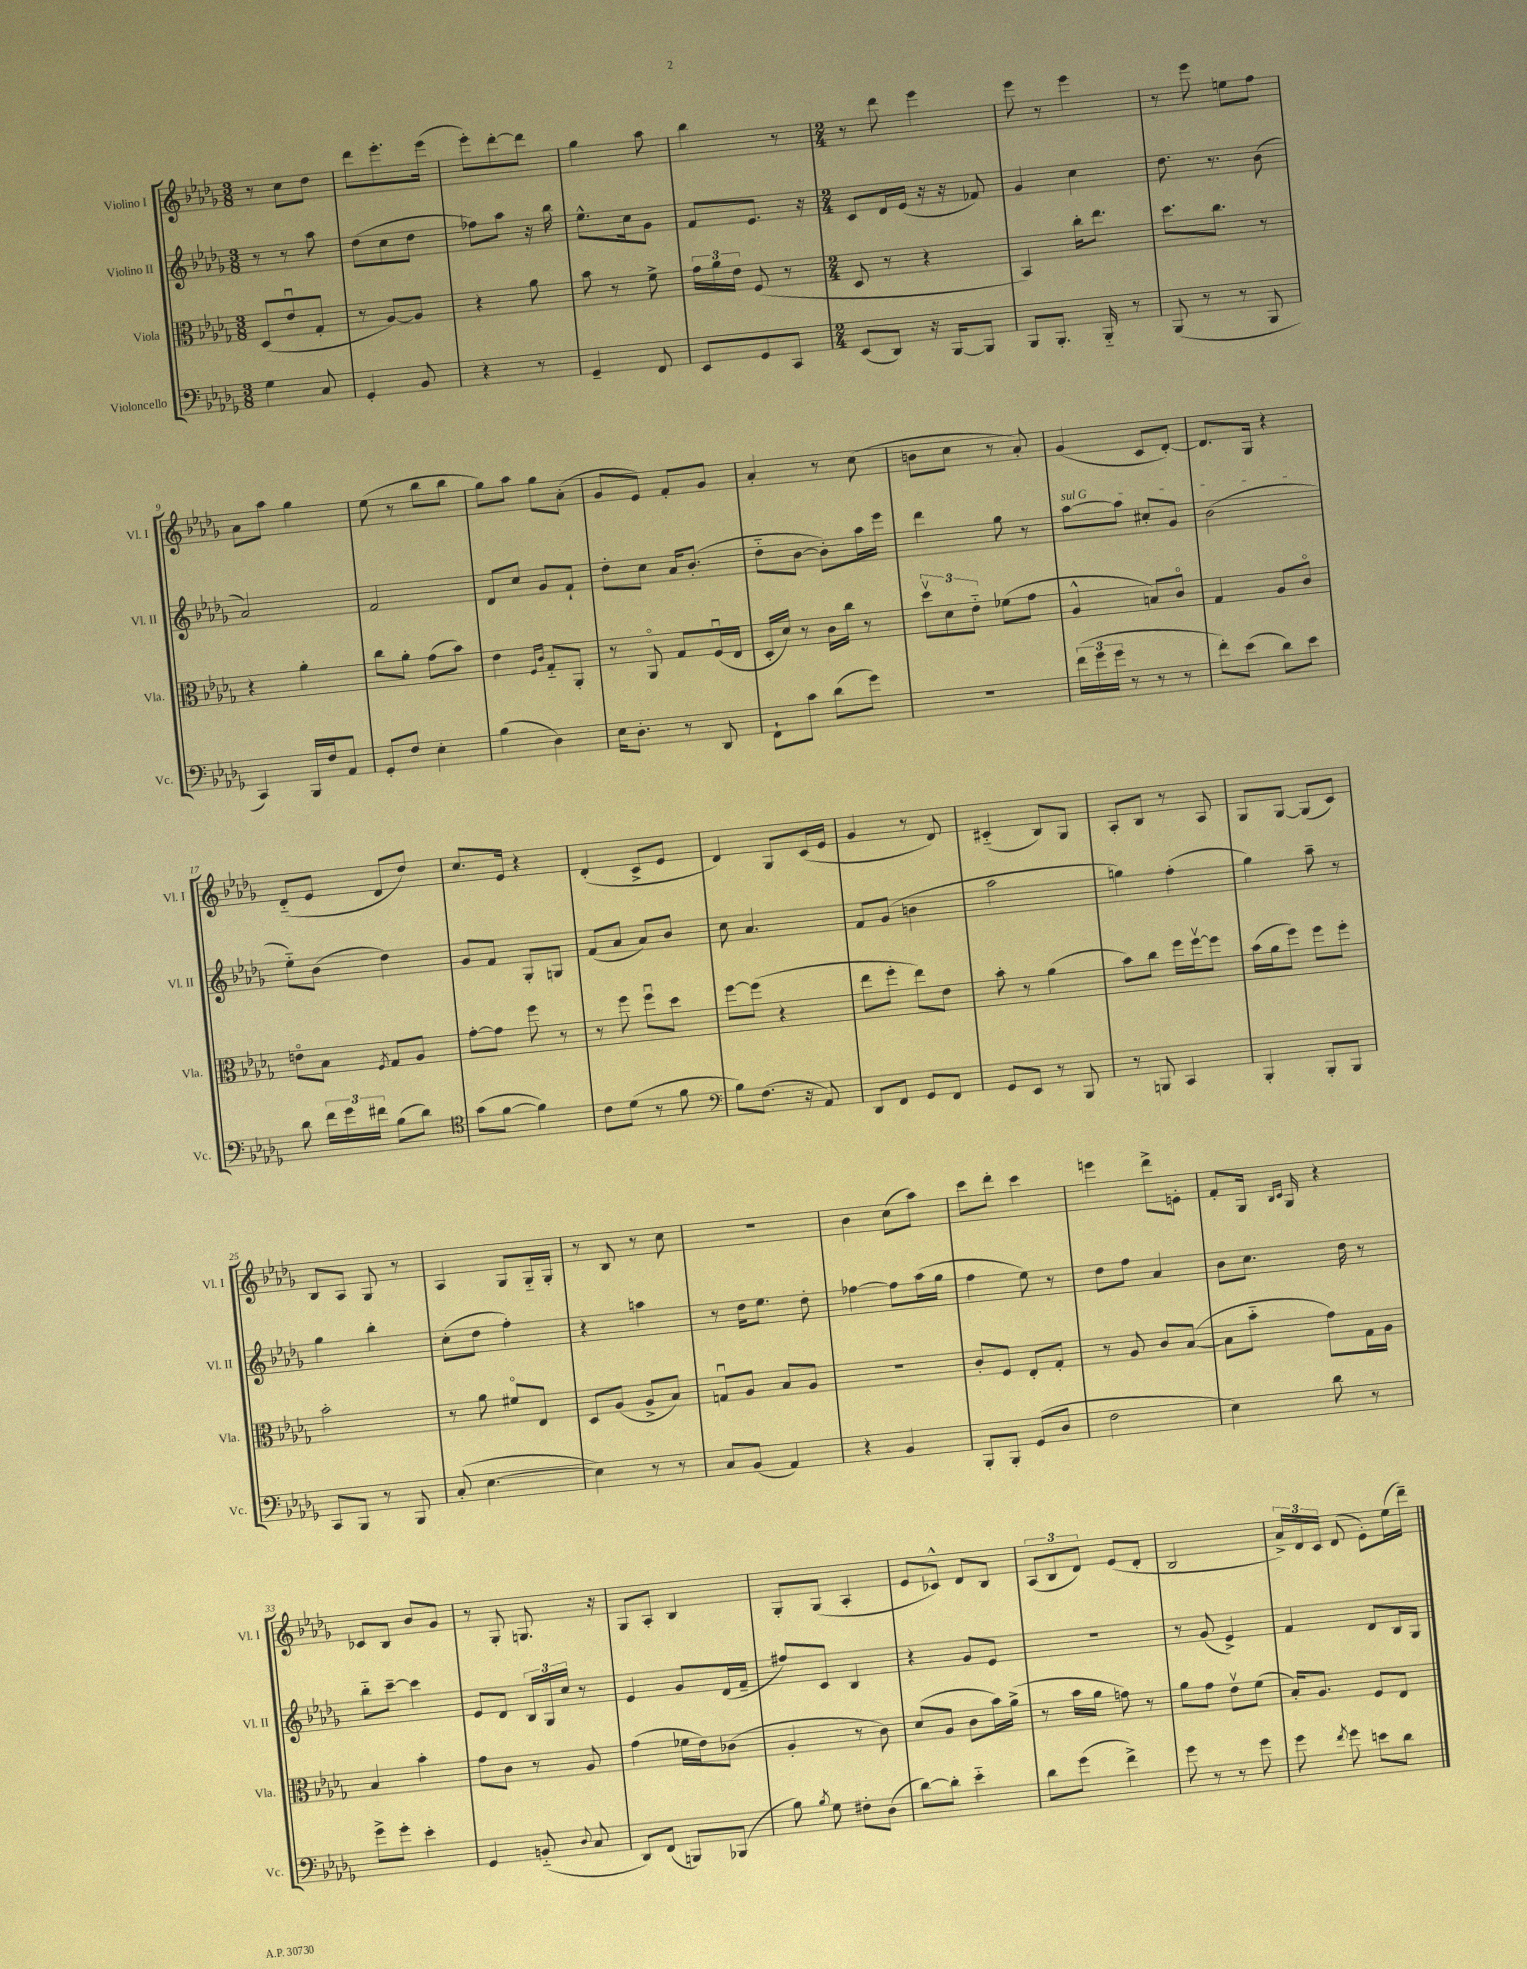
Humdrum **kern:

**kern	**kern	**kern	**kern
*staff4	*staff3	*staff2	*staff1
*clefF4	*clefC3	*clefG2	*clefG2
*k[b-e-a-d-g-]	*k[b-e-a-d-g-]	*k[b-e-a-d-g-]	*k[b-e-a-d-g-]
*M3/8	*M3/8	*M3/8	*M3/8
4G-\	(8D-/L	8r	8r
.	8e-u/	8r	8cc\L
8C/	8G-'/J	8aa-\	8dd-\J
=	=	=	=
4GG-'/	8r	(8dd-\L	8ddd-\L
.	[8A-/L)	8cc\	8.eee-'\
8BB-/	8A-/]J	8dd-\J	.
.	.	.	(16eee-\Jk
=	=	=	=
4r	4r	8ff-\L)	8eee-'\L)
.	.	8aa-\J	[8ddd-'\
8r	8a-\	16r	8ddd-\]J
.	.	16bb-\	.
=	=	=	=
4GG-~/	8b-\	8.ee-^^\L	4gg-\
.	8r	.	.
.	.	16cc\k	.
8FF/	8f^\	8g-\J	8aa-\
=	=	=	=
8EE-/L	24g-\LL	8f/L	4bb-\
.	24a-\	.	.
.	24e-\JJ	.	.
8GG-/	(8F/	8.e-/J	.
8CC/J	8r	.	8r
.	.	16r	.
=	=	=	=
*M2/4	*M2/4	*M2/4	*M2/4
(8EE-/L	8D-/	8c/L	8r
8DD-/J)	8r	16d-/L	8ddd-\
.	.	(16e-/JJ	.
16r	4r	16r	4eee-\
[16BBB-/LK	.	16r	.
8BBB-/]J	.	8f-/)	.
=	=	=	=
8BBB-/L	4BB-/)	4g-/	8eee-\
8.BBB-'/J	.	.	8r
.	16cc'\LK	4cc\	4eee-\
16BBB-'~/	8.ee-\J	.	.
8r	.	.	.
=	=	=	=
(8BBB-/	8.dd-\L	8.dd-\	8r
8r	.	.	8eee-\
.	8.cc\J	8.r	.
8r	.	.	8ee\L
8BBB-/	8r	(8b-\	8ff\J
=	=	=	=
4CC/)	4r	2a-/)	8a-\L
.	.	.	8aa-\J
16BBB-/LL	4a-'\	.	4gg-\
16F/J	.	.	.
8AA-/J	.	.	.
=	=	=	=
8GG-'/L	8cc\L	2f/	(8ee-\
8F/J	8a-'\J	.	8r
4E-'\	(8g-\L	.	8bb-\L
.	8b-\J)	.	8bb-\J
=	=	=	=
(4B-\	4e-\	8d-/L	8gg-\L)
.	.	8cc/J	8aa-\J
.	16qqF/LL	.	.
.	16qqc/JJ	.	.
4D-\)	8G-'~/L	8g-/L	8gg-\L
.	8AA-'/J	8f`/J	(8a-'\J
=	=	=	=
16E-\LK	8r	8dd-'\L	8g-/L
8.D-'\J	.	.	.
.	8AA-o/	8cc\J	8e-/J)
8r	8G-/L	16a-/LK	8f'/L
.	.	(8.b-'/J	.
8DD-/	(16Fu/L	.	8g-/J
.	16E-/JJ	.	.
=	=	=	=
8FF`\L	16D-'/LL	8dd-'~\L	4a-'/
.	16d-/JJ)	.	.
8c\J	8r	[8b-\J	.
(8d-\L	16c\LL	8b-'\]L)	8r
.	16cc\JJ	.	.
8g-\J)	8r	16aa-\L	(8cc\
.	.	16eee-\JJ	.
=	=	=	=
2r	12dd-v\L	4ddd-\	8b\L
.	12d-\	.	.
.	.	.	8cc\J
.	12e-'~\J	.	.
.	(8f-\L	8gg-\	8r
.	8g-\J	8r	8a-'/)
=	=	=	=
(24f\LL	4A-^^/	[8aa-\L	(4g-/
24g-\	.	.	.
24g-\JJ	.	.	.
8r	.	8aa-\]J	.
8r	8B/L)	8cc#'/L	8c/L
8r	8co/J	8g-/J	[8d-'/J)
=	=	=	=
8f'\L)	4G-/	(2b-\	8.d-/]L
(8e-\J	.	.	.
.	.	.	16G-/Jk
8d-\L)	8A-/L	.	4r
8e-\J	8co/J	.	.
=	=	=	=
8d-\	8eo\L	8ee-'~\L)	(8d-'~/L
24f\LL	8B-\J	(8b-\J	8e-/J
24g-\	.	.	.
24f#\JJ	.	.	.
.	8qF/	.	.
(8B-\L	8G-/L	4dd-\)	8d-/L
8d-\J)	8A-/J	.	8dd-/J)
=	=	=	=
*clefC4	*	*	*
(8g-\L	[8g-'\L	8g-/L	8.cc/L
[8f\J	8g-\]J	8f/J	.
.	.	.	16e-/Jk
4f\])	8ff\	8G-'/L	4r
.	8r	8G/J	.
=	=	=	=
8c\L	8r	(8f/L	(4d-'/
(8d-\J	8ff\	8a-/J	.
8r	8ffu\L	8a-/L)	8c^/L
8f\	8dd-\J	8b-/J	8e-/J
=	=	=	=
*clefF4	*	*	*
8B-\L)	[8ff\L	8cc\	4d-/)
(8.F\J	(8ff\]J	4.a-/	.
.	4r	.	8G-/L
16r	.	.	.
8AA-/)	.	.	(16c/L
.	.	.	16e-/JJ
=	=	=	=
8DD-/L	8ee-\L	8f/L	4g-/
8FF/J	8ff'\J	(8g-/J	.
8GG-/L	8ee-\L)	4b\	8r
8FF/J	8e-\J	.	8d-/)
=	=	=	=
8GG-/L	8b-'\	2aa-\	(4c#'~/
8EE-/J	8r	.	.
8r	(4a-\	.	8B-/L)
8BBB-/	.	.	8G-/J
=	=	=	=
8r	8b-\L)	4gg\)	8A-'/L
8BBB/	8cc\J	.	8B-/J
4CC/	16ff\LL	(4ff'\	8r
.	[16ffv\J	.	.
.	8ff\]J	.	8A-/
=	=	=	=
4BBB-'/	(16b-\LL	4gg-\)	8G-/L
.	16a-\J	.	.
.	8ff\J)	.	[8G-/J
8BBB-'/L	8ff\L	8aa-~\	(8G-/]L
8BBB-/J	8ff'\J	8r	8c/J)
=	=	=	=
8CC/L	2b-'\	4gg-\	8B-/L
8BBB-/J	.	.	8A-/J
8r	.	4bb-'\	8G-/
8BBB-/	.	.	8r
=	=	=	=
(8C'/	8r	(8cc'\L	4A-/
[4.E-\	8a-\	8dd-\J	.
.	8f#o/L	4ff'\)	8G-/L
.	8E-/J	.	16G-'~/L
.	.	.	16G-'/JJ
=	=	=	=
4E-\])	8D-/L	4r	8r
.	(8A-/J	.	8B-/
8r	8A-^/L	4aa\	8r
8r	8B-/J)	.	8cc\
=	=	=	=
8C/L	8Gu/L	8r	2r
(8BB-/J	8A-/J	16dd-\LK	.
.	.	8.ee-\J	.
4AA-/)	8B-/L	.	.
.	8A-/J	8dd-'\	.
=	=	=	=
4r	2r	[4ff-\	4b-\
4BB-/	.	8ff-\]L	(8cc\L
.	.	(16aa-\L	8aa-\J)
.	.	16gg-\JJ	.
=	=	=	=
8BBB-'/L	8c'/L	4ff\	8ccc\L
8BBB-'/J	8F/J	.	8ddd-'\J
(8GG-/L	8E-'/L	8ee-\)	4ccc\
8D-/J	8G-'/J	8r	.
=	=	=	=
2F\	8r	8dd-\L	4eee\
.	8A-/	8ff\J	.
.	8c/L	4a-/	8ddd-^\L
.	([8B-/J	.	8e'\J
=	=	=	=
4E-\)	8B-\]L	8b-\L	8f'/L
.	8b-'~\J	8.cc\J	16G-/Jk
.	.	.	16qqB-/LL
.	.	.	16qqc/JJ
.	.	.	16G-/
8d-\	8g-\L)	.	4r
.	.	16dd-\	.
8r	16G-\L	8r	.
.	16A-\JJ	.	.
=	=	=	=
8g-^\L	4B-/	8bb-'~\L	8c-/L
8g-'\J	.	[8ccc~\J	8B-/J
4e-'\	4b-'\	4ccc\]	8b-/L
.	.	.	8g-/J
=	=	=	=
4GG-/	8g-\L	8e-/L	8r
.	8c\J	8d-/J	8G-'/
(8BB'~/	8r	24B-/LL	8.G/
.	.	24G-/	.
.	.	24cc/JJ	.
8qqD-/	.	.	.
8C/	8A-/	8r	.
.	.	.	16r
=	=	=	=
8DD-/L)	(4g-\	4e-/	8G-/L
(8FF/J	.	.	8A-'/J
8BBB/L)	16f-\LL	8g-/L	4B-/
.	16e-\J)	.	.
(8BBB-/J	(8c-\J	(16d-/L	.
.	.	16f~/JJ	.
=	=	=	=
8B-\)	4A-'/	8ff#/L)	8G-'/L
8qB-/	.	.	.
8G-\	.	8c/J	(8G-/J
8F#'\L	8r	4B-/	4A-'/
(8D-\J	8c\)	.	.
=	=	=	=
[8d-\L)	(8d-/L	4r	8e-/L
8d-'\]J	8A-/J	.	8c-^^/J)
4e-'~\	8c\L	8g-/L	8d-/L
.	16b-\L)	8e-/J	8B-/J
.	(16a-^\JJ	.	.
=	=	=	=
8d-\L	8r	2r	(12A-/L
.	.	.	12B-/
(8g-\J	16b-\LL	.	.
.	.	.	12d-/J)
.	16a-\JJ	.	.
4f^\)	8g\)	.	(8e-/L
.	8r	.	8d-'/J
=	=	=	=
8g-\	8a-\L	8r	2B-/
8r	8g-\J	(8g-/	.
8r	8e-v\L	4e-^/)	.
8g-\	(8f\J	.	.
=	=	=	=
8g-\	16B-'/LK)	4f/	24a-^/LL)
.	.	.	24d-/
.	8.A-/J	.	.
.	.	.	24c/JJ
8qf/	.	.	.
8g-\	.	.	(8d-/
8e\L	8F/L	8d-/L	8e-'\L)
8d-\J	8E-/J	16B-/L	(16ee-\L
.	.	16G-/JJ	16ddd-~\JJ)
==	==	==	==
*-	*-	*-	*-
